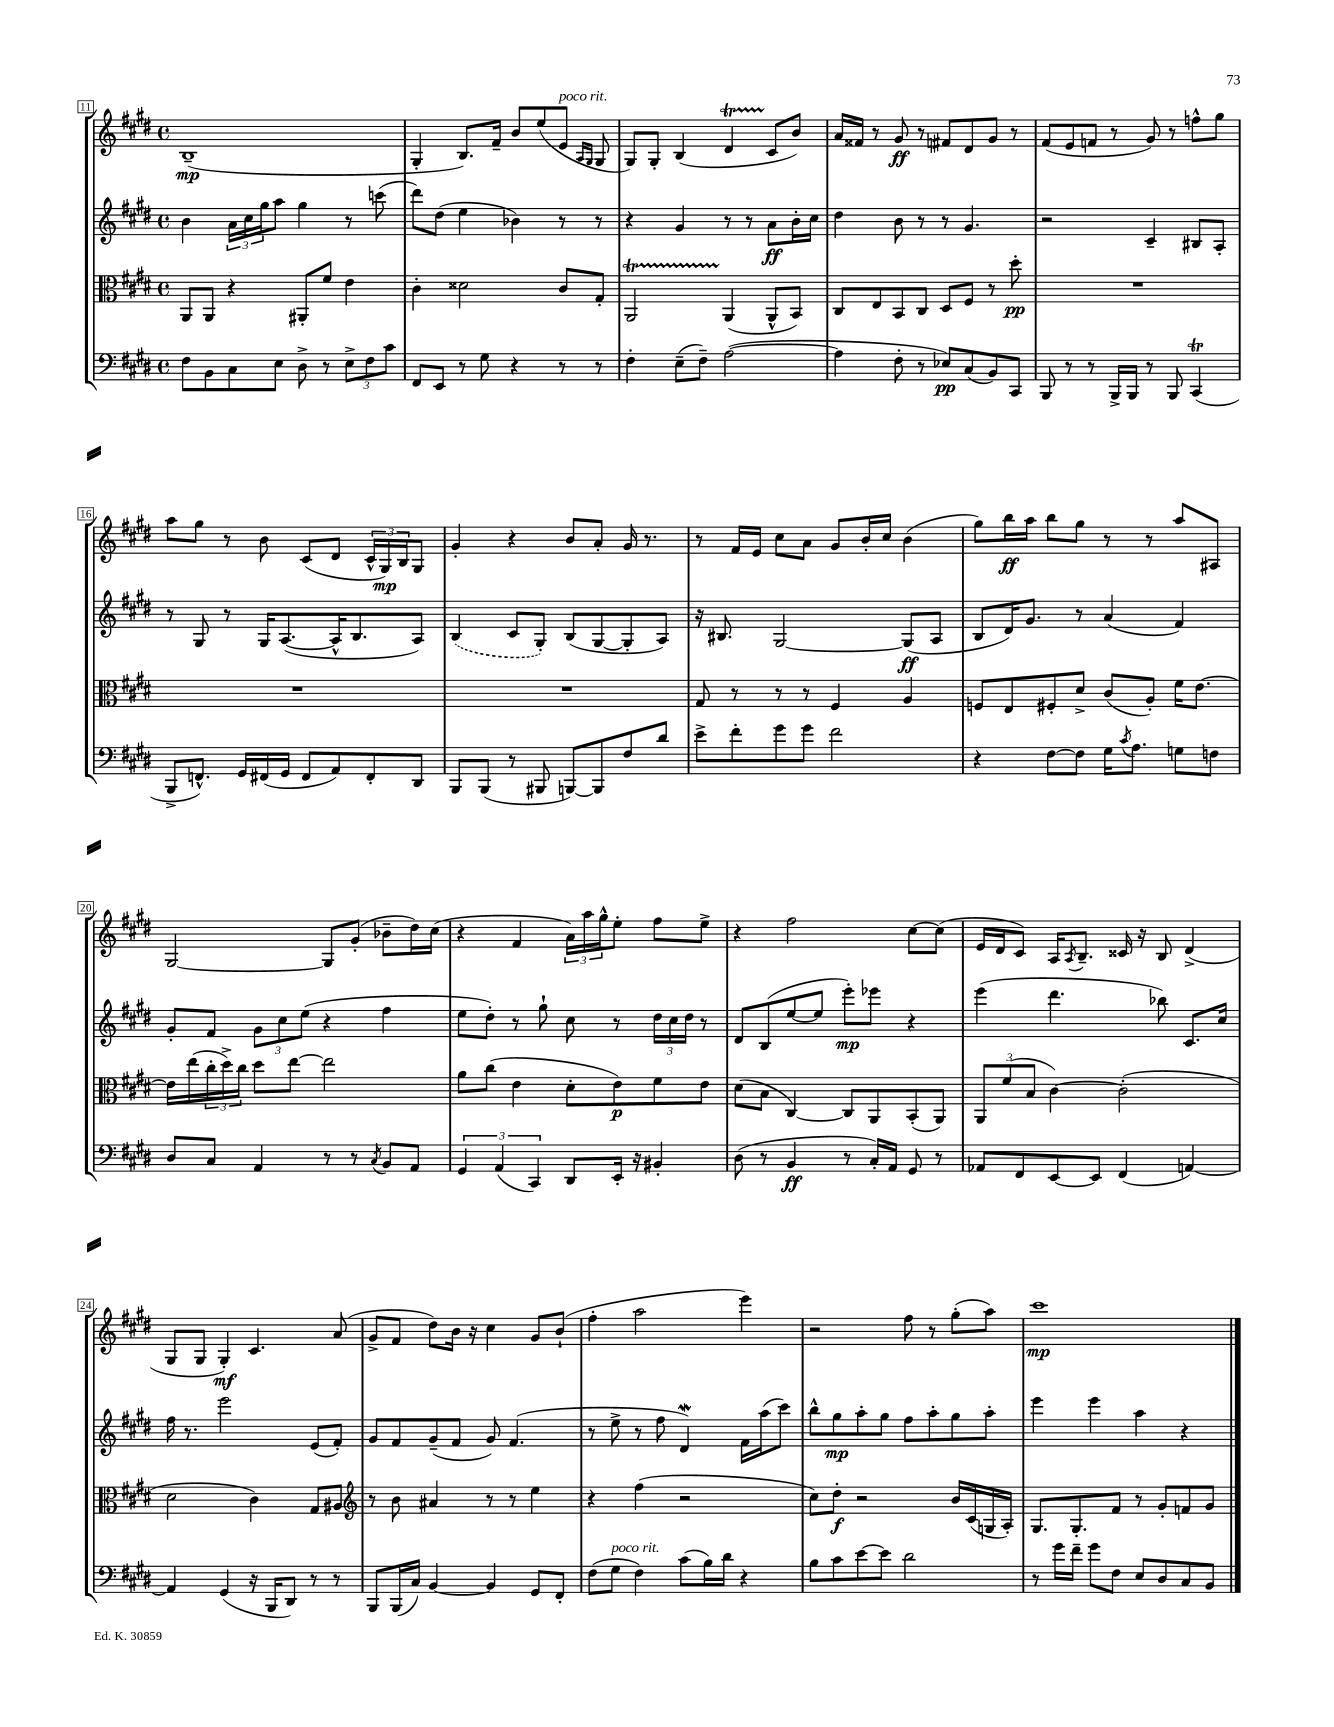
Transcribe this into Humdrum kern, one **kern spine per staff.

**kern	**kern	**kern	**kern
*staff4	*staff3	*staff2	*staff1
*clefF4	*clefC3	*clefG2	*clefG2
*k[f#c#g#d#]	*k[f#c#g#d#]	*k[f#c#g#d#]	*k[f#c#g#d#]
*M4/4	*M4/4	*M4/4	*M4/4
*met(c)	*met(c)	*met(c)	*met(c)
8F#	8AA	4b	(1B~
8BB	8AA	.	.
8C#	4r	24a	.
.	.	24cc#	.
.	.	24gg#	.
8E	.	8aa	.
8D#^	8AA#'	4gg#	.
8r	8f#	.	.
12E^	4e	8r	.
12F#	.	.	.
.	.	(8ccc	.
12c#	.	.	.
=	=	=	=
8FF#	4c#'	8ddd#)	4G#'
8EE	.	(8dd#	.
8r	2d##	4ee	8.B)
8G#	.	.	.
.	.	.	16f#~
4r	.	4b-)	8b
.	.	.	(8ee
8r	8c#	8r	8e
.	.	.	16qqA
.	.	.	16qqG#
8r	8G#'	8r	8G#
=	=	=	=
4F#'	2AA	4r	8G#)
.	.	.	8G#'
(8E~	.	4g#	(4B
8F#~)	.	.	.
([2A	(4AA	8r	4d#
.	.	8r	.
.	8AA^^	8a	8c#
.	8BB)	16b'	8b)
.	.	16cc#	.
=	=	=	=
4A]	8C#	4dd#	16a
.	.	.	16f##
.	8E	.	8r
8F#'	8BB	8b	8g#
8r	8C#	8r	8r
8E-)	8D#	8r	8f#
(8C#	8F#	4.g#	8d#
8BB)	8r	.	8g#
8CC#	8dd#'	.	8r
=	=	=	=
8BBB	1r	2r	(8f#
8r	.	.	8e
8r	.	.	8f
16BBB^	.	.	8r
16BBB	.	.	.
8r	.	4c#~	8g#)
8BBB	.	.	8r
(4CC#	.	8B#	8ff^^
.	.	8A'	8gg#
=	=	=	=
8BBB^	1r	8r	8aa
8.FF^^)	.	8G#	8gg#
.	.	8r	8r
16GG#	.	.	.
(16FF#	.	16G#	8b
16GG#	.	([8.A	.
8FF#	.	.	(8c#
8AA)	.	16A^^]	8d#
.	.	8.B	.
8FF#'	.	.	24c#^^
.	.	.	24G#)
.	.	.	24B
8DD#	.	8A)	8G#
=	=	=	=
8BBB	1r	(4B	4g#'
(8BBB	.	.	.
8r	.	8c#	4r
8BBB#	.	8G#')	.
[8BBB)	.	(8B	8b
8BBB]	.	[8G#	8a'
8F#	.	8G#']	16g#
.	.	.	8.r
8d#	.	8A)	.
=	=	=	=
8e^	8G#	16r	8r
.	.	8.B#	.
8f#'	8r	.	16f#
.	.	.	16e
8g#	8r	[2G#	8cc#
8g#	8r	.	8a
2f#	4F#	.	8g#
.	.	.	16b'
.	.	.	16cc#
.	4A	(8G#]	(4b
.	.	8A	.
=	=	=	=
4r	8F	8B	8gg#)
.	8E	16d#)	16bb
.	.	8.g#	16aa
[8F#	8F#'	.	8bb
8F#]	8d#^	8r	8gg#
16G#	(8c#	(4a	8r
8qc#	.	.	.
8.A	.	.	.
.	8A')	.	8r
8G	16f#	4f#)	8aa
.	[8.e	.	.
8F	.	.	8A#
=	=	=	=
8D#	16e]	8g#'	[2G#
.	(16ee	.	.
8C#	24cc#'	8f#	.
.	24dd#^)	.	.
.	24cc#	.	.
4AA	8dd#	12g#	.
.	.	12cc#	.
.	[8ee	.	.
.	.	(12ee	.
8r	2ee]	4r	8G#]
8r	.	.	(8g#'
8qC#	.	.	.
8BB	.	4ff#	8b-~
8AA	.	.	16dd#)
.	.	.	(16cc#
=	=	=	=
6GG#	8a	8ee	4r
.	(8cc#	8dd#')	.
(6AA	.	.	.
.	4e	8r	4f#
6CC#)	.	.	.
.	.	8gg#`	.
8DD#	8d#'	8cc#	24a)
.	.	.	24aa
.	.	.	24gg#^^
16EE'	8e)	8r	8ee'
16r	.	.	.
4BB#'	8f#	24dd#	8ff#
.	.	24cc#	.
.	.	24dd#	.
.	8e	8r	8ee^
=	=	=	=
(8D#	(8d#	8d#	4r
8r	8B	(8B	.
4BB	[4C#)	[8ee	2ff#
.	.	8ee]	.
8r	8C#]	8eee')	.
16C#')	8AA	8eee-	.
16AA	.	.	.
8GG#	(8BB'	4r	[8cc#
8r	8AA)	.	(8cc#]
=	=	=	=
8AA-	12AA	(4eee	16e
.	.	.	16d#
.	(12f#	.	.
8FF#	.	.	8c#)
.	12B	.	.
[8EE	[4c#)	4.ddd#	16A
.	.	.	8qA
.	.	.	8.B~
8EE]	.	.	.
(4FF#	(2c#']	.	16c##
.	.	.	16r
.	.	8bb-)	8B
[4AA)	.	8.c#	(4d#^
.	.	16cc#	.
=	=	=	=
4AA]	2d#	16ff#	8G#
.	.	8.r	.
.	.	.	8G#
(4GG#	.	2eee	4G#')
16r	4c#)	.	4.c#
16BBB	.	.	.
8DD#)	.	.	.
8r	8G#	(8e	.
8r	8A#	8f#')	(8a
=	=	=	=
*	*clefG2	*	*
8BBB	8r	8g#	8g#^
(16BBB	8b	8f#	8f#
16C#)	.	.	.
[4BB	4a#	(8g#~	8dd#)
.	.	8f#	16b
.	.	.	16r
4BB]	8r	8g#)	4cc#
.	8r	(4.f#	.
8GG#	4ee	.	8g#
8FF#'	.	.	(8b`
=	=	=	=
(8F#	4r	8r	4ff#'
8G#	.	8ee^	.
4F#)	(4ff#	8r	2aa
.	.	8ff#	.
(8c#	2r	4d#)	.
16B)	.	.	.
16d#	.	.	.
4r	.	16f#	4eee)
.	.	(16aa	.
.	.	8ccc#)	.
=	=	=	=
8B	8cc#)	8bb^^	2r
8c#	8dd#'	8gg#	.
[8e	2r	8aa'	.
8e]	.	8gg#	.
2d#	.	8ff#	8ff#
.	.	8aa'	8r
.	16b	8gg#	(8gg#'
.	(16c#	.	.
.	16G	8aa'	8aa)
.	16A')	.	.
=	=	=	=
8r	8.G#	4eee	1ccc#
16g#	.	.	.
16f#~	8.G#'	.	.
8g#	.	4eee	.
8F#	8f#	.	.
8E	8r	4aa	.
8D#	8g#'	.	.
8C#	8f	4r	.
8BB	8g#	.	.
==	==	==	==
*-	*-	*-	*-
